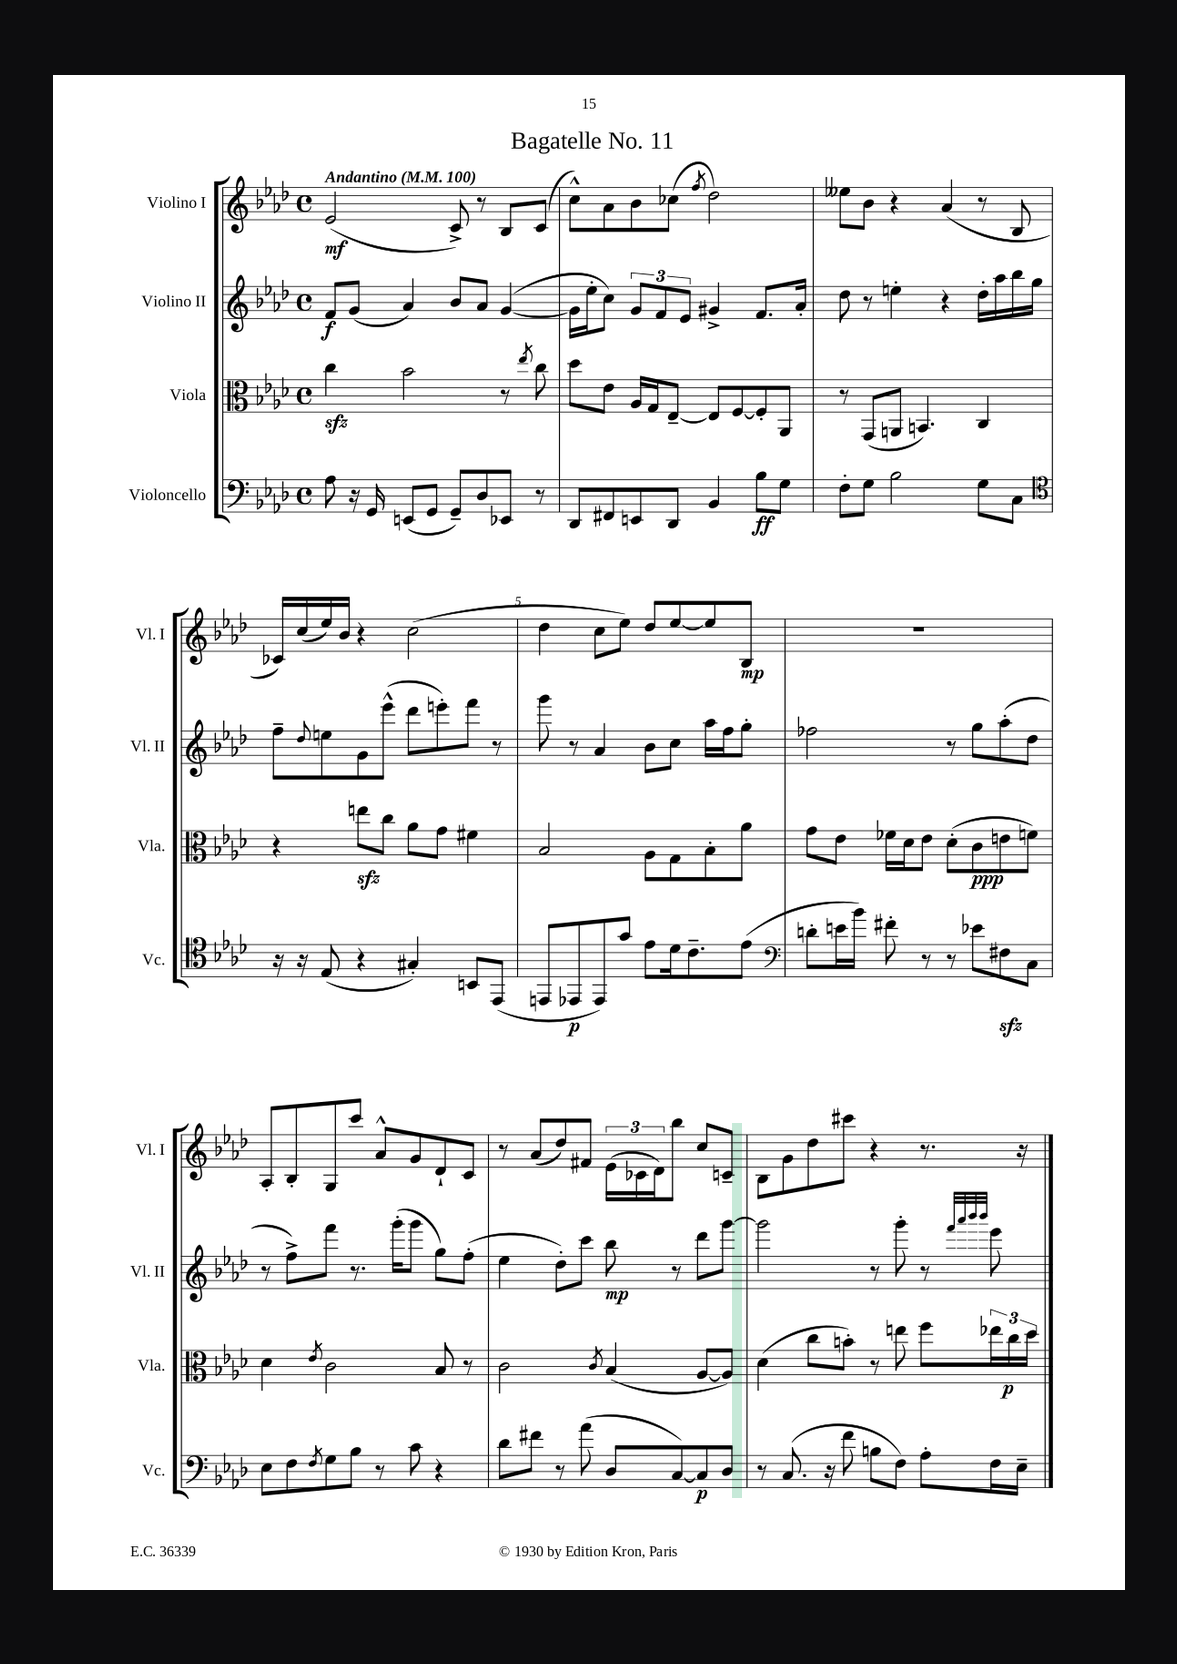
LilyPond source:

\header { title = "Bagatelle No. 11" }
<<
\new StaffGroup <<
\new Staff = "s0" \with { instrumentName = "Violino I" shortInstrumentName = "Vl. I" } {
    \clef treble \key aes \major \defaultTimeSignature \time 4/4 \tempo "Andantino" 4 = 100
    ees'2\mf( c'8->) r8 bes8 c'8( |
    c''8-^) aes'8 bes'8 ces''8( \acciaccatura { f''8 } des''2) |
    eeses''8 bes'8 r4 aes'4( r8 bes8 |
    ces'16) c''16( ees''16) bes'16 r4 c''2( |
    des''4 c''8 ees''8) des''8 ees''8~ ees''8 bes8\mp |
    R1 |
    aes8-. bes8-. g8 c'''8 aes'8-^ g'8 des'8-! c'8 |
    r8 aes'8( des''8) fis'8 \tuplet 3/2 { ees'16( ces'16 des'16) } bes''8 c''8 c'8-- |
    bes8 g'8 des''8 cis'''8 r4 r8. r16 \bar "|." |
}
\new Staff = "s1" \with { instrumentName = "Violino II" shortInstrumentName = "Vl. II" } {
    \clef treble \key aes \major \defaultTimeSignature \time 4/4
    f'8\f g'8( aes'4) bes'8 aes'8 g'4~( |
    g'16 ees''16-. c''8) \tuplet 3/2 { g'8 f'8 ees'8 } gis'4-> f'8. aes'16-. |
    des''8 r8 e''4-. r4 des''16-. aes''16 bes''16 g''16 |
    f''8-- \appoggiatura { des''8 } e''8 g'8 ees'''8-^( des'''8 e'''8-.) f'''8 r8 |
    g'''8 r8 aes'4 bes'8 c''8 aes''16 f''16 g''8-. |
    fes''2 r8 g''8 aes''8-.( des''8 |
    r8 f''8->) f'''8 r8. g'''16-.( g'''8 g''8) f''8-.( |
    ees''4 des''8-.) c'''8 bes''8\mp r8 des'''8 g'''8~ |
    g'''2 r8 g'''8-. r8 \grace { f'''32 aes'''32 bes'''32 bes'''32 } ees'''8 \bar "|." |
}
\new Staff = "s2" \with { instrumentName = "Viola" shortInstrumentName = "Vla." } {
    \clef alto \key aes \major \defaultTimeSignature \time 4/4
    c''4\sfz bes'2 r8 \acciaccatura { ees''8 } c''8 |
    des''8 ees'8 aes16 g16 ees8~-- ees8 f8~ f8-. aes,8 |
    r8 g,8( a,8 b,4.) c4 |
    r4 e''8\sfz c''8 aes'8 g'8 fis'4 |
    bes2 aes8 g8 bes8-. aes'8 |
    g'8 ees'8 fes'16 des'16 ees'8 des'8-.( c'8\ppp e'8 f'8) |
    des'4 \acciaccatura { ees'8 } c'2 bes8 r8 |
    c'2 \acciaccatura { c'8 } bes4( aes8~ aes8) |
    des'4( c''8 b'8-.) r8 e''8 f''8 \tuplet 3/2 { ees''16 c''16\p des''16 } \bar "|." |
}
\new Staff = "s3" \with { instrumentName = "Violoncello" shortInstrumentName = "Vc." } {
    \clef bass \key aes \major \defaultTimeSignature \time 4/4
    aes8 r16 g,16 e,8( g,8 g,8--) des8 ees,8 r8 |
    des,8 fis,8 e,8 des,8 bes,4 bes8\ff g8 |
    f8-. g8 bes2 g8 c8 |
    \clef tenor r16 r16 ees8( r4 gis4-.) b,8 ees,8( |
    e,8 ees,8\p ees,8) g'8 ees'8 des'16 c'8.-- ees'8( |
    \clef bass d'8-. e'16 bes'16) fis'8-. r8 r8 ees'8 fis8\sfz c8 |
    ees8 f8 \acciaccatura { f8 } g8 bes8 r8 c'8 r4 |
    des'8 fis'8 r8 aes'8( des8 c8~) c8\p des8 |
    r8 c8.( r16 f'8 b8 f8) aes8-. f16 ees16-- \bar "|." |
}
>>
>>
\layout { \context { \Score \override BarNumber.break-visibility = ##(#f #t #t) barNumberVisibility = #(every-nth-bar-number-visible 5) } }
